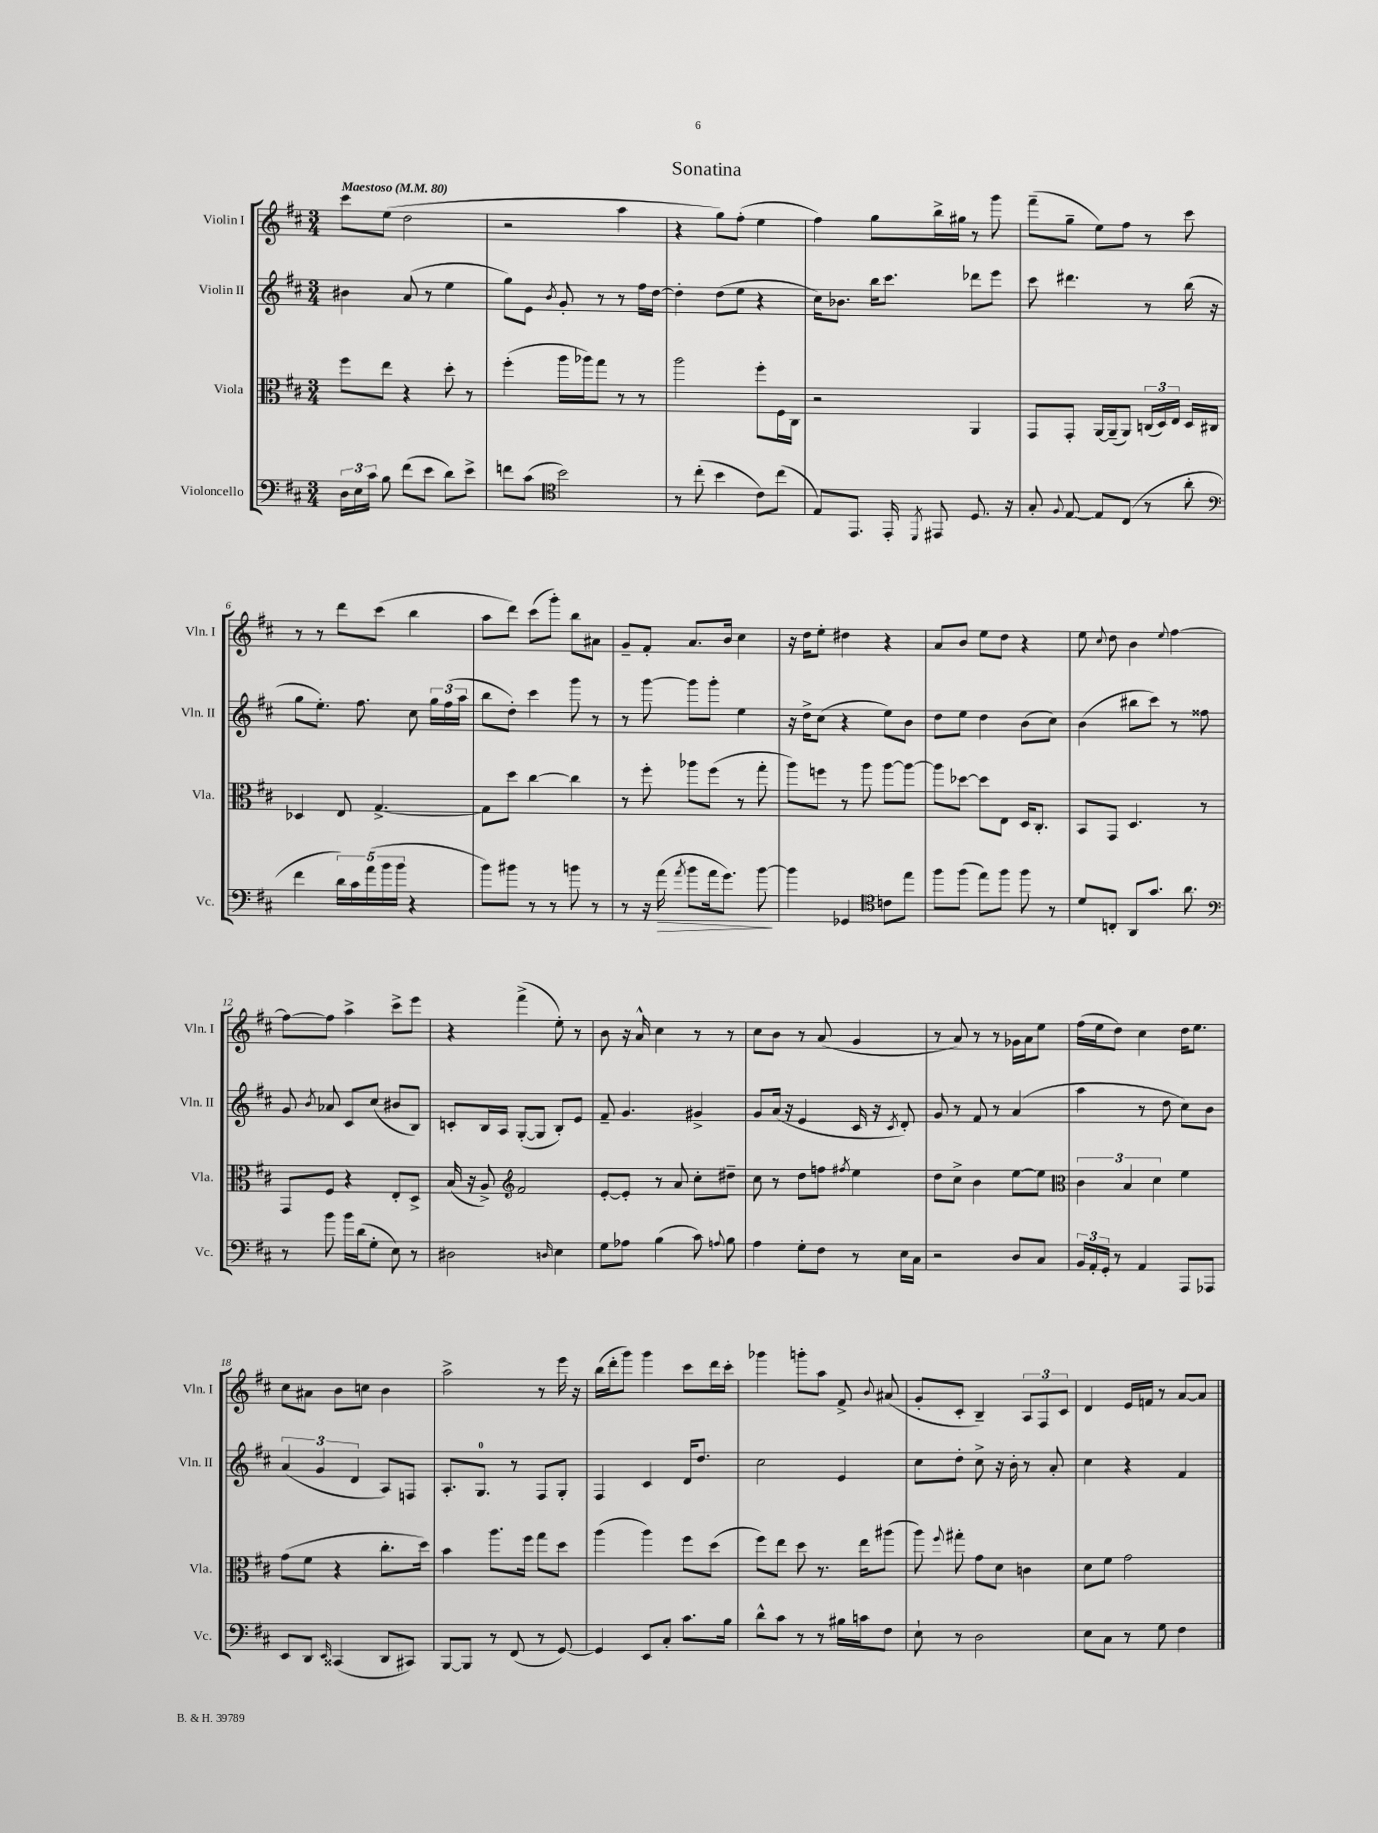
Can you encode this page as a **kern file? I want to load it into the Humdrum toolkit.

**kern	**kern	**kern	**kern
*staff4	*staff3	*staff2	*staff1
*clefF4	*clefC3	*clefG2	*clefG2
*k[f#c#]	*k[f#c#]	*k[f#c#]	*k[f#c#]
*M3/4	*M3/4	*M3/4	*M3/4
*MM80	*MM80	*MM80	*MM80
24D	8ff#	4b#	8ccc#
24E	.	.	.
24c#	.	.	.
8B	8ee	.	(8ee
(8f#	4r	(8a	2dd
8e	.	8r	.
8d)	8dd'	4ee	.
8e^	8r	.	.
=	=	=	=
8f	(4ff#'	8gg)	2r
(8c#	.	8e	.
*clefC4	*	*	*
.	.	8qb	.
2b)	16aa	8g'	.
.	16aa-)	.	.
.	8gg	8r	.
.	8r	8r	4aa
.	8r	16ff#	.
.	.	[16dd	.
=	=	=	=
8r	2aa	4dd']	4r
(8cc#'	.	.	.
4b	.	(8dd	8gg)
.	.	8ee	(8ff#'
8c#)	8ff#'	4r	4ee
(8cc#	16F#	.	.
.	16C#	.	.
=	=	=	=
8E)	2r	16cc#)	4ff#)
.	.	8.b-	.
8.EE	.	.	.
.	.	16bb	8gg
16EE'	.	8.ccc#	.
8qDD	.	.	.
8EE#	.	.	16bb^
.	.	.	16gg#
8.D	4AA	8ddd-	8r
.	.	8eee	8ggg
16r	.	.	.
=	=	=	=
8G'	8GG	8ccc#	(8fff#~
8qqF#	.	.	.
[8E	8GG'	4.ddd#	8gg~
8E]	[16AA	.	8ee)
.	(16AA~]	.	.
(8C#	8AA)	.	8ff#
8r	(24C	8r	8r
.	24D)	.	.
.	24E	.	.
8a'	16D	(16bb	8ccc#
.	16C#	16r	.
=	=	=	=
*clefF4	*	*	*
4f#	4D-	8gg	8r
.	.	8.ee')	8r
20d)	8E	.	8ddd
20c#	.	.	.
.	.	8.ff#	.
(20a	.	.	.
.	[4.G^	.	(8ccc#
20b	.	.	.
20b	.	.	.
4r	.	8cc#	4bb
.	.	24gg	.
.	.	(24ff#	.
.	.	24aa	.
=	=	=	=
8b)	8G]	8bb	8aa
8b#	8dd	8dd')	8ddd)
8r	[4cc#	4ccc#	(8ccc#
8r	.	.	8ggg')
8b	4cc#]	8ggg	8bb
8r	.	8r	8a#
=	=	=	=
8r	8r	8r	8g~
16r	8ff#'	[8ggg	8f#'
(16a	.	.	.
8qa	.	.	.
8b	8aa-	8ggg]	8.a
16a	(8ff#	8ggg'	.
8.g)	.	.	16b
.	8r	4ee	4cc#
[8b	8gg'	.	.
=	=	=	=
4b]	8aa)	16r	16r
.	.	16dd^	16dd
.	8ff	(8cc#	8ee'
4GG-	8r	4r	4dd#
.	8aa	.	.
*clefC4	*	*	*
8c	[8aa	8ee)	4r
8ee	8aa_	8b	.
=	=	=	=
8ff#	8aa]	8dd	8a
(8ff#	[8dd-	8ee	8b
8ee)	8dd-]	4dd	8ee
8ff#	8E	.	8dd
8ff#	16D	(8b	4r
.	8.C#'	.	.
8r	.	8cc#)	.
=	=	=	=
8d	8BB	(4b	8ee
.	.	.	8qqcc#
8C'	8GG	.	8dd
8AA	4.D	8bb#	4b
8.g	.	8ccc#)	.
.	.	.	8qqee
.	.	8r	[4ff#
8.a	.	.	.
.	8r	8ff##	.
=	=	=	=
*clefF4	*	*	*
8r	8GG	8g	8ff#_
.	.	8qb	.
8b	8F#	8a-	8ff#]
16b	4r	8c#	4aa^
(16d	.	.	.
8G'	.	(8cc#	.
8E)	8E'	8b#	8ccc#^
8r	8D^	8B)	8eee
=	=	=	=
2D#	(16B	8c'	4r
.	16r	.	.
.	8A^)	16B	.
.	.	16A	.
*	*clefG2	*	*
.	2f#	([8G'	(4fff#^
.	.	8G]	.
16qqD	.	.	.
4E	.	8B')	8ee')
.	.	8e	8r
=	=	=	=
8G	[8e'	8f#~	8b
8A-	8e']	4.g	16r
.	.	.	16a^^
(4B	8r	.	4cc#
.	8a	.	.
8c#)	8cc#'	4g#^	8r
8qqA	.	.	.
8B	8dd#~	.	8r
=	=	=	=
4A	8cc#	8g	8cc#
.	8r	(16a	8b
.	.	16r	.
8G'	8dd	4e	8r
8F#	8ff	.	(8a
.	8qff#	.	.
8r	4ee	16c#	4g
.	.	16r	.
.	.	8qc#	.
16E	.	8d')	.
16C#	.	.	.
=	=	=	=
2r	8dd	8g	8r
.	8cc#^	8r	8a)
.	4b	8f#	8r
.	.	8r	8r
8D	[8ee	(4a	16g-
.	.	.	16a
8C#	8ee]	.	8ee
=	=	=	=
*	*clefC3	*	*
24BB	6c#	4aa	(16ff#
24AA'	.	.	.
.	.	.	16ee
24GG'	.	.	.
8r	.	.	8dd)
.	6B	.	.
4AA	.	8r	4cc#
.	6d	.	.
.	.	8dd	.
8AAA	4f#	8cc#)	16dd
.	.	.	8.ee
8AAA-	.	8b	.
=	=	=	=
8EE	(8g	(6a	8cc#
8DD	8f#	.	8a#
.	.	6g	.
16qqEE	.	.	.
(4CC##	4r	.	8b
.	.	6d	.
.	.	.	8cc
8DD	8.cc#'	8A)	4b
8CC#)	.	8F	.
.	16dd)	.	.
=	=	=	=
[8BBB	4b	8.A'	2aa^
8BBB]	.	.	.
.	.	8.G	.
8r	8.aa	.	.
(8FF#	.	8r	.
.	16ff#	.	.
8r	8gg	8F#	8r
[8GG)	8dd	8G'	16eee
.	.	.	16r
=	=	=	=
4GG]	(4aa	4F#	(16bb
.	.	.	16ddd'
.	.	.	8ggg)
8EE	4aa)	4c#	4ggg
8C#'	.	.	.
8.c#	8ff#	16d	8ccc#
.	.	8.dd	.
.	(8dd	.	16ddd
16B	.	.	16ccc#'
=	=	=	=
8d^^	8ff#)	2cc#	4ggg-
8c#	8ee	.	.
8r	8dd	.	8ggg'
8r	8.r	.	8aa
16B#	.	4e	8f#^
16c	16ee	.	.
.	.	.	8qqb
8F#	(8aa#	.	(8a#
=	=	=	=
8E`	8aa)	8cc#	8g'
.	8qqff#	.	.
8r	8gg#'	8dd'	8c#'
2D	8g	8cc#^	4B~)
.	8d	16r	.
.	.	16b'	.
.	4c	8r	12A
.	.	.	12F#
.	.	8a'	.
.	.	.	12c#
=	=	=	=
8E	8d	4cc#	4d
8C#	8f#	.	.
8r	2g	4r	16e
.	.	.	16f
8G	.	.	8r
4F#	.	4f#	[8a
.	.	.	8a]
==	==	==	==
*-	*-	*-	*-
